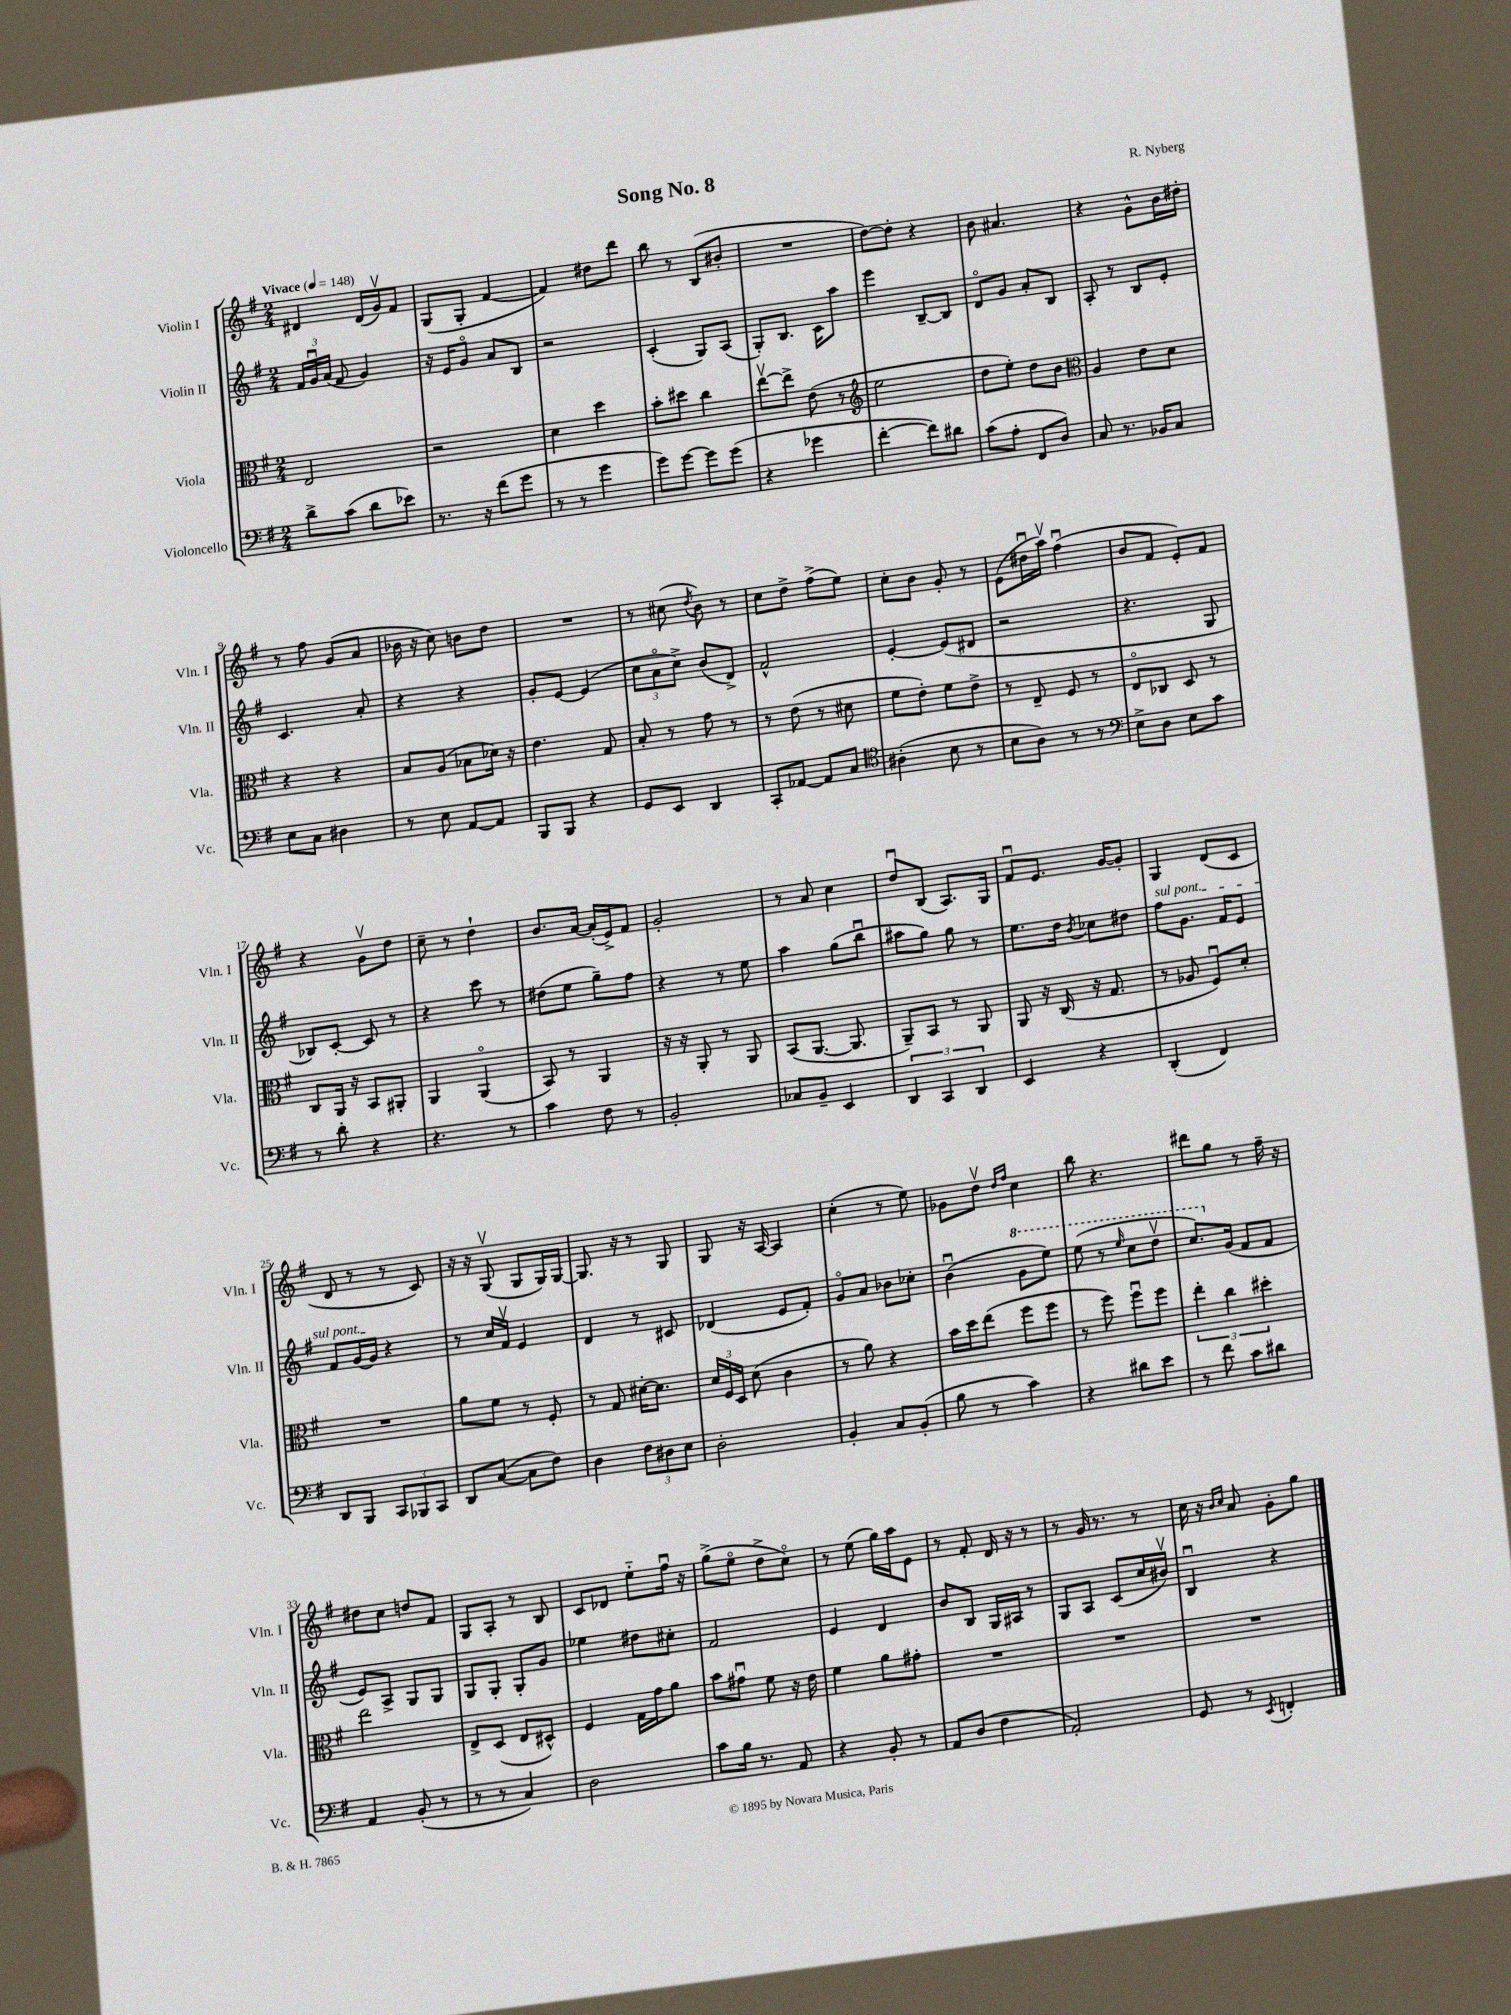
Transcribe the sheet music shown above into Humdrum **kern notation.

**kern	**kern	**kern	**kern
*part4	*part3	*part2	*part1
*staff4	*staff3	*staff2	*staff1
*I"Violoncello	*I"Viola	*I"Violin II	*I"Violin I
*I'Vc.	*I'Vla.	*I'Vln. II	*I'Vln. I
*clefF4	*clefC3	*clefG2	*clefG2
*k[f#]	*k[f#]	*k[f#]	*k[f#]
*M2/4	*M2/4	*M2/4	*M2/4
*MM148	*MM148	*MM148	*MM148
=1	=1	=1	=1
!	!	!	!LO:TX:a:B:t=Vivace
8d^\L	2E/	24f#/LL	4d#X/
.	.	24gu/	.
.	.	(24a/JJ	.
(8c\J	.	8f#/	.
8d\L	.	4g/)	(16d#/LL
.	.	.	16gv/J)
8e-X\J)	.	.	8f#/J
=2	=2	=2	=2
8.r	2r	16r	(8G/L
.	.	16e/KL	.
.	.	8g/J	8G'/J
16r	.	.	.
(8f#\L	.	8a/L	[4f#/
8g\J	.	8B/J	.
=3	=3	=3	=3
8r	4d\	2r	4f#/])
8r	.	.	.
4g\	4dd\	.	8dd#X\L
.	.	.	8ddd\J
=4	=4	=4	=4
8g\L)	8b'\L	(4c'/	8bb\
[8g\J	8dd#X\J	.	8r
8g\L]	4cc\	8G/L)	(8B/L
(8g\J	.	(8A/J	8b#X'/J
=5	=5	=5	=5
4r	[8eev\L	8G'/L)	2r
.	8ee^\J]	8.B/J	.
4g-X\	(8e\	.	.
.	.	16c\KL	.
.	8r	8aa\J	.
=6	=6	=6	=6
*	*clefG2	*	*
[4f#'\	2ee\	4eee\	[8dd\L)
.	.	.	8dd'\J]
8f#\L])	.	[8B~/L	4r
8d#X\J	.	8B/J]	.
=7	=7	=7	=7
(8c\L	8dd\L	8d/L	8b\
8A'\J	8ee'\J)	8g/J	4.a#X/
8FF#/L	8dd\L	8a'/L	.
8D/J)	8b\J	8B/J	.
=8	=8	=8	=8
*	*clefC3	*	*
8C/	4A/	8A'/	4r
8.r	.	8r	.
.	8e\L	8B/L	8g^^\L
16BB-X/KL	.	.	.
8C/J	8d\J	8e'/J	16b\L
.	.	.	16dd#X'\JJ
!!LO:LB:g=z
=9	=9	=9	=9
8E\L	4r	4.c/	8r
8C\J	.	.	8ff#\
4D#X\	4r	.	(8g/L
.	.	8a'/	8a/J
=10	=10	=10	=10
8r	8B/L	4r	16b-X\
.	.	.	16r
8E\	(8A/J	.	8cc\)
[8AA/L	8B-X\L	4r	8bn\L
8AA/J]	16d-X\Jk)	.	8dd\J
.	16r	.	.
=11	=11	=11	=11
8BBB/L	4.e\	8g'/L	2r
8BBB/J	.	[8e/J	.
4r	.	(4e/]	.
.	8G/	.	.
=12	=12	=12	=12
8GG/L	8B'/	12cc\L	8r
.	.	12a\	.
8EE/J	8r	.	(8cc#X\
.	.	12cc^\J)	.
.	.	.	8qdd/
4DD/	8g\	(8b/L	8b\)
.	8r	8d^/J)	8r
=13	=13	=13	=13
8CC'/L	8r	2f#^^/	8cc\L
[8AA-X/J	(8e\	.	8dd^\J
8AA-/L]	8r	.	(8ff#^\L
8C/J	8d#X\	.	8ee\J)
=14	=14	=14	=14
*clefC4	*	*	*
(4A#X'\	8f#\L	[4e'/	8cc'\L
.	8e'\J)	.	8b\J
8B\	8f#\L	(8e/L]	8g'/
8r	8e^\J	8d#X/J	8r
=15	=15	=15	=15
8B\L	8r	2r	(8e\L
8A\J)	8E~/	.	16dd#Xu\L
.	.	.	16aav\JJ)
8r	8F#/	.	(4ff#u\
8r	8r	.	.
=16	=16	=16	=16
*clefF4	*	*	*
8E^\L	8E/L	4.r	8b/L
8D\J	8C-X/J	.	8f#/J
8E\L	8D/	.	8e'/L)
8c\J	8r	8G/	8f#/J
!!LO:LB:g=z
=17	=17	=17	=17
8r	8C/L	8B-X/L)	4r
8d'\	16AA/Jk	[8c'/J	.
.	16r	.	.
4r	8BB/L	8c/]	8gv\L
.	8AA#X'/J	8r	8dd\J
=18	=18	=18	=18
4.r	4AA/	4r	8cc~\
.	.	.	8r
.	(4AA/	8ccc\	4dd`\
8r	.	8r	.
=19	=19	=19	=19
4c\	8BB/)	(8dd#X\L	8.b/L
.	8r	8ee\J	.
.	.	.	[16a/Jk
8F#\	4AA/	8gg~\L)	(16a'/LL]
.	.	.	16e^/J)
8r	.	8ff#\J	8f#/J
=20	=20	=20	=20
2BB'/	16r	4r	2g'/
.	16r	.	.
.	8AA'/	.	.
.	8r	8r	.
.	8AA/	8ee\	.
=21	=21	=21	=21
8C-X/L	(8BB/L	4aa\	8r
8BB~/J	[8.AA/J	.	8a/
4EE/	.	(8gg\L	4cc\
.	8.AA/]	.	.
.	.	8bbu\J	.
=22	=22	=22	=22
6DD/	8AA~/L)	8aa#X\L	8ddu/L
.	8BB/J	8gg\J)	(8B/J
6CC/	.	.	.
.	8r	8gg\	8.A/L)
6DD/	.	.	.
.	8AA/	8r	.
.	.	.	16G/Jk
=23	=23	=23	=23
4EE/	8AA/	8.ee\L	8f#u/L
.	16r	.	8.e/J
.	(16C/	16dd\Jk	.
.	.	8qb/	.
4r	16r	8cc-X\L	.
.	8.G/	.	[16g/KL
.	.	8dd#X\J	8g'/J]
=24	=24	=24	=24
!	!	!LO:TX:a:i:t=sul pont.	!
(4DD'/	8r	8ff#\L	4G/
.	8A-X/	8.g\J	.
4FF#/)	8F#u/L)	.	(8d/L
.	.	16f#/KL	.
.	8d'/J	8e/J	8c/J
!!LO:LB:g=z
=25	=25	=25	=25
8DD/L	2r	8f#/L	8d/
8BBB/J	.	[16g/L	8r
.	.	16g/JJ]	.
12CC/L	.	4r	8r
12BBB-X/	.	.	.
.	.	.	8c/)
12CC/J	.	.	.
=26	=26	=26	=26
8DD/L	8a\L	8r	16r
.	.	.	16r
([8C/J	8f#\J	16cc/LL	(8Gv/
.	.	16f#v/JJ	.
8C\L]	8r	4e/	8G/L
8F#\J)	8F#'/	.	16G/L)
.	.	.	[16G/JJ
=27	=27	=27	=27
4D\	8r	4d/	8.G/]
.	8G/	.	.
.	.	.	16r
12F#\L	[16d#X'\KL	8r	8r
.	8.d#\J]	.	.
12D#X\	.	.	.
.	.	8c#X/	8G/
12E\J	.	.	.
=28	=28	=28	=28
2D'\	24d/LL	(4d-X/	8G/
.	24F#/	.	.
.	24D/JJ	.	.
.	(8d\	.	16r
.	.	.	[16A/
.	4c\	8e/L	4A/]
.	.	8f#'/J)	.
=29	=29	=29	=29
4BB'/	8r	8g/L	(4cc'\
.	8a\)	8a/J	.
8C/L	4r	8b-X\L	8r
(8BB'/J	.	8cc-X'\J	8ee\)
=30	=30	=30	=30
8B\	16b\LL	(4bu\	8g-X\L
.	16dd\J	.	.
8r	(8ee\J	.	8ddv\J
.	.	.	16qqdd/LL
.	.	.	16qqff#/JJ
*	*	*8va	*
4c\)	8ff#\L	8gg\L	4cc\
.	8ff#\J	8eee\J)	.
=31	=31	=31	=31
4r	8r	(8eee\	8bb\
.	8ff#\)	8r	4.r
.	.	16qqeee/	.
8d#X\L	8ff#u\L	8ccc\L	.
8e\J	8ff#\J	8dddv\J	.
=32	=32	=32	=32
8r	6ee'\	8.ccc/L)	8ddd#X\L
8f#\	.	.	8gg\J
.	6cc\	.	.
*	*	*X8va	*
.	.	(16g/Jk	.
8c\L	.	8f#/L	8r
.	6dd#X'\	.	.
8d#X\J	.	8f#/J	16ff#~\
.	.	.	16r
!!LO:LB:g=z
=33	=33	=33	=33
4AA/	2ee\	8e/L)	8dd#X\L
.	.	8A^/J	8cc\J
(8BB'/	.	8G/L	8ddn/L
8r	.	8G/J	8f#/J
=34	=34	=34	=34
8r	8E^/L	8G/L	8G/L
8r	(8D/J	8G'/J	8A'/J
4C/)	8E/L	8G'/L	8r
.	8D#X^^/J)	8g/J	8B/
=35	=35	=35	=35
2D\	4F#/	4ee-X\	8c/L
.	.	.	8d-X/J
.	16G\LL	8dd#X\L	8ee\L
.	16g\J	.	.
.	8a\J	8cc#X'\J	16ff#u\Jk
.	.	.	16r
=36	=36	=36	=36
8c\L	8b\L	2f#/	(8gg^\L
16B\Jk	8g#Xu\J	.	8ee\J
8.r	.	.	.
.	8f#\	.	8dd^\L
8AA/	16r	.	8cc\J)
.	16e\	.	.
=37	=37	=37	=37
4r	4f#\	4e/	8r
.	.	.	(8ee\
8BB'/	8a\L	4d/	16gg\LL)
.	.	.	16aa\J
8r	8g#X'\J	.	8e\J
=38	=38	=38	=38
8AA/L	2r	8b/L	8r
(8D/J	.	8B/J	8f#'/
4F#\	.	16G/LL	16d/
.	.	16A#X/JJ	16r
.	.	8r	8r
=39	=39	=39	=39
2AA'/)	2r	8G/L	8r
.	.	8A/J	16g/
.	.	.	8.r
.	.	(8c/L	.
.	.	16cc/L	8r
.	.	16b#Xv/JJ)	.
=40	=40	=40	=40
8GG/	2r	4Bu/	16cc\
.	.	.	16r
.	.	.	16qqb/LL
.	.	.	16qqcc/JJ
8r	.	.	8a/
8qEE/	.	.	.
4FFn'/	.	4r	8g'\L
.	.	.	8gg\J
==	==	==	==
*-	*-	*-	*-
